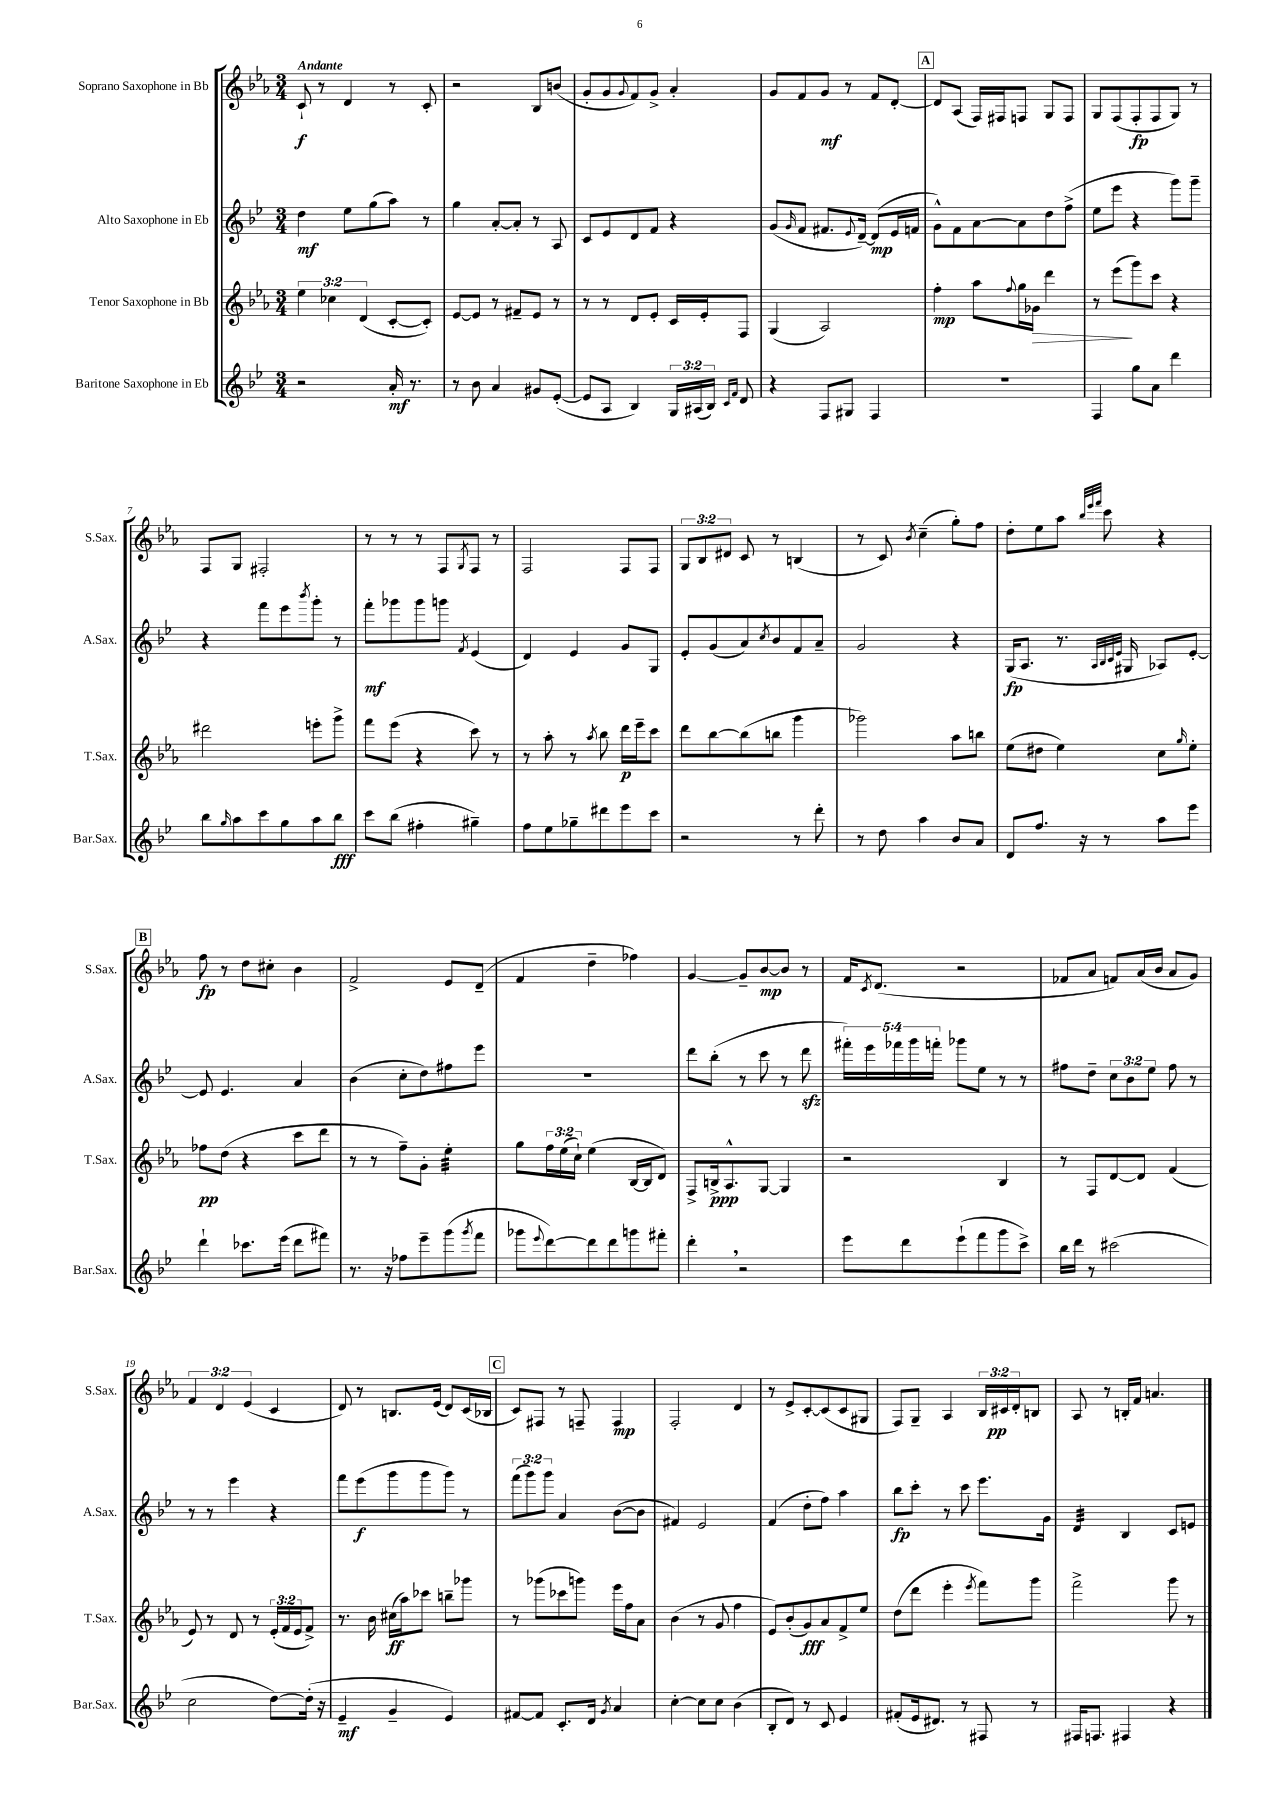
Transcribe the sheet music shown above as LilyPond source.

<<
\new StaffGroup <<
\new Staff = "s0" \with { instrumentName = "Soprano Saxophone in Bb" shortInstrumentName = "S.Sax." } {
    \clef treble \key ees \major \numericTimeSignature \time 3/4 \override Staff.TupletNumber.text = #tuplet-number::calc-fraction-text \tempo "Andante"
    c'8-!\f r8 d'4 r8 c'8-. |
    r2 bes8 b'8( |
    g'8-. g'8 \appoggiatura { g'8 } f'8) g'8-> aes'4-. |
    g'8 f'8 g'8\mf r8 f'8 d'8~-. |
    \mark \markup { \box "A" } d'8 aes8( f16) fis16 f8 g8 f8 |
    g8 f8( f8-.\fp f8 g8) r8 |
    f8 g8 fis2-. |
    r8 r8 r8 f8 \acciaccatura { g8 } f8 r8 |
    f2 f8 f8 |
    \tuplet 3/2 { g8 bes8 dis'8 } c'8 r8 b4( |
    r8 c'8) \acciaccatura { bes'8 } c''4--( g''8-.) f''8 |
    d''8-. ees''8 aes''8 \grace { bes''32 ees'''32 f'''32 } c'''8 r4 |
    \mark \markup { \box "B" } f''8\fp r8 d''8 cis''8-. bes'4 |
    f'2-> ees'8 d'8--( |
    f'4 d''4-- fes''4) |
    g'4~ g'8-- bes'8~\mp bes'8 r8 |
    f'16 \acciaccatura { c'8 } d'8.( r2 |
    fes'8 aes'8 f'8) aes'16( bes'16 aes'8 g'8) |
    \tuplet 3/2 { f'4 d'4 ees'4( } c'4 |
    d'8) r8 b8. ees'16( d'8) c'16( bes16 |
    \mark \markup { \box "C" } c'8) fis8 r8 f8-- f4\mp |
    f2-. d'4 |
    r8 ees'8-> c'8~-. c'8( c'8 gis8 |
    f8) g8-- aes4 \tuplet 3/2 { bes16 cis'16\pp d'16-. } b8 |
    aes8 r8 b16-. f'16 a'4. \bar "|." |
}
\new Staff = "s1" \with { instrumentName = "Alto Saxophone in Eb" shortInstrumentName = "A.Sax." } {
    \clef treble \key bes \major \numericTimeSignature \time 3/4 \override Staff.TupletNumber.text = #tuplet-number::calc-fraction-text
    d''4\mf ees''8 g''8( a''8) r8 |
    g''4 a'8~-. a'8-. r8 a8 |
    c'8 ees'8 d'8 f'8 r4 |
    g'8( \grace { g'16 } f'8 fis'8. \appoggiatura { ees'8 } d'16~--) d'8\mp( ees'16 f'16 |
    \mark \markup { \box "A" } g'8-^) f'8 a'8~ a'8 d''8 f''8->( |
    ees''8 ees'''8 r4 g'''8) g'''8-- |
    r4 f'''8 ees'''8 \acciaccatura { bes'''8 } g'''8-. r8 |
    f'''8-.\mf ges'''8 ges'''8 g'''8 \acciaccatura { f'8 } ees'4( |
    d'4) ees'4 g'8 g8 |
    ees'8-. g'8( a'8) \acciaccatura { c''8 } bes'8 f'8 a'8-- |
    g'2 r4 |
    g16\fp( a8. r8. \grace { a32 bes32 c'32 ees'32 } gis16 aes8) ees'8~-. |
    \mark \markup { \box "B" } ees'8 ees'4. a'4 |
    bes'4( c''8-. d''8) fis''8 ees'''8 |
    R2. |
    d'''8 bes''8-.( r8 c'''8 r8 d'''8\sfz |
    \tuplet 5/4 { fis'''16-.) ees'''16 fes'''16 g'''16 f'''16-. } ges'''8 ees''8 r8 r8 |
    fis''8 d''8-- \tuplet 3/2 { c''8 bes'8 ees''8 } fis''8 r8 |
    r8 r8 ees'''4 r4 |
    f'''8 ees'''8\f( g'''8 g'''8 g'''8) r8 |
    \mark \markup { \box "C" } \tuplet 3/2 { f'''8( g'''8) g'''8 } a'4 bes'8~( bes'8 |
    fis'4) ees'2 |
    f'4( d''8-. f''8) a''4 |
    bes''8\fp c'''8-. r8 c'''8 ees'''8. g'16 |
    d'4:32 bes4 c'8 e'8 \bar "|." |
}
\new Staff = "s2" \with { instrumentName = "Tenor Saxophone in Bb" shortInstrumentName = "T.Sax." } {
    \clef treble \key ees \major \numericTimeSignature \time 3/4 \override Staff.TupletNumber.text = #tuplet-number::calc-fraction-text
    \tuplet 3/2 { ees''4 ces''4 d'4( } c'8~-. c'8-.) |
    ees'8~ ees'8 r8 fis'8-- ees'8 r8 |
    r8 r8 d'8 ees'8-. c'16 ees'16-. f8 |
    g4( aes2) |
    \mark \markup { \box "A" } f''4-.\mp aes''8 \appoggiatura { f''8 } g''16 ges'16\> d'''4 |
    r8 ees'''8\!( g'''8) c'''8 r4 |
    dis'''2 e'''8-. g'''8-> |
    f'''8 ees'''8( r4 c'''8) r8 |
    r8 aes''8-. r8 \acciaccatura { aes''8 } bes''8 d'''16\p ees'''16-- c'''8 |
    d'''8 bes''8~ bes''8( b''8 g'''4 |
    ges'''2) aes''8 b''8 |
    ees''8( dis''8 ees''4) c''8 \grace { g''16 } ees''8-. |
    \mark \markup { \box "B" } fes''8\pp d''8( r4 c'''8 d'''8 |
    r8 r8 f''8--) g'8-. ees''4:32-. |
    g''8 \tuplet 3/2 { f''16 ees''16( c''16-!) } ees''4( bes16~ bes16 d'8) |
    f8-> b16->\ppp aes8.-^ g8~ g4 |
    r2 bes4 |
    r8 f8 d'8~ d'8 f'4( |
    ees'8) r8 d'8 r8 \tuplet 3/2 { ees'16-.( f'16 ees'16 } f'8->) |
    r8. bes'16 cis''16\ff( aes''16) ces'''8 b''8-- ges'''8 |
    \mark \markup { \box "C" } r8 ges'''8( ces'''8 g'''8) ees'''16 f''16 aes'8 |
    bes'4( r8 g'8 f''4 |
    ees'8) bes'8-.( g'8\fff) aes'8 f'8-> ees''8 |
    d''8( d'''8 ees'''4-. \acciaccatura { ees'''8 } f'''8) g'''8 |
    f'''2-> g'''8 r8 \bar "|." |
}
\new Staff = "s3" \with { instrumentName = "Baritone Saxophone in Eb" shortInstrumentName = "Bar.Sax." } {
    \clef treble \key bes \major \numericTimeSignature \time 3/4 \override Staff.TupletNumber.text = #tuplet-number::calc-fraction-text
    r2 a'16-.\mf r8. |
    r8 bes'8 a'4 gis'8 ees'8~-.( |
    ees'8 a8 bes4) \tuplet 3/2 { g16 ais16( bes16) } \grace { c'16 f'16 } d'8 |
    r4 f8 gis8 f4 |
    \mark \markup { \box "A" } R2. |
    f4 g''8 a'8 d'''4 |
    bes''8 \grace { g''16 } a''8 c'''8 g''8 a''8 bes''8\fff |
    c'''8 bes''8( fis''4-. gis''4--) |
    f''8 ees''8 ges''8-- dis'''8 ees'''8 c'''8 |
    r2 r8 d'''8-. |
    r8 d''8 a''4 bes'8 a'8 |
    d'8 f''8. r16 r8 a''8 ees'''8 |
    \mark \markup { \box "B" } d'''4-! ces'''8. ees'''16( d'''8 fis'''8) |
    r8. r16 fes''8 ees'''8-- g'''8( \acciaccatura { g'''8 } f'''8 |
    ges'''8 \appoggiatura { ees'''8 } d'''8~) d'''8 d'''8 g'''8 fis'''8-. |
    d'''4-. \breathe r2 |
    ees'''8 d'''8 ees'''8-!( f'''8 g'''8 c'''8->) |
    bes''16 d'''16 r8 cis'''2( |
    c''2 d''8~) d''16-.( r16 |
    ees'4--\mf g'4-- ees'4) |
    \mark \markup { \box "C" } fis'8~ fis'8 c'8.-. d'16 \acciaccatura { g'8 } a'4 |
    c''4~-. c''8 c''8 bes'4( |
    bes8-. d'8) r8 c'8 ees'4 |
    fis'8-.( ees'16 dis'8.) r8 fis8 r8 |
    fis16 f8. fis4 r4 \bar "|." |
}
>>
>>
